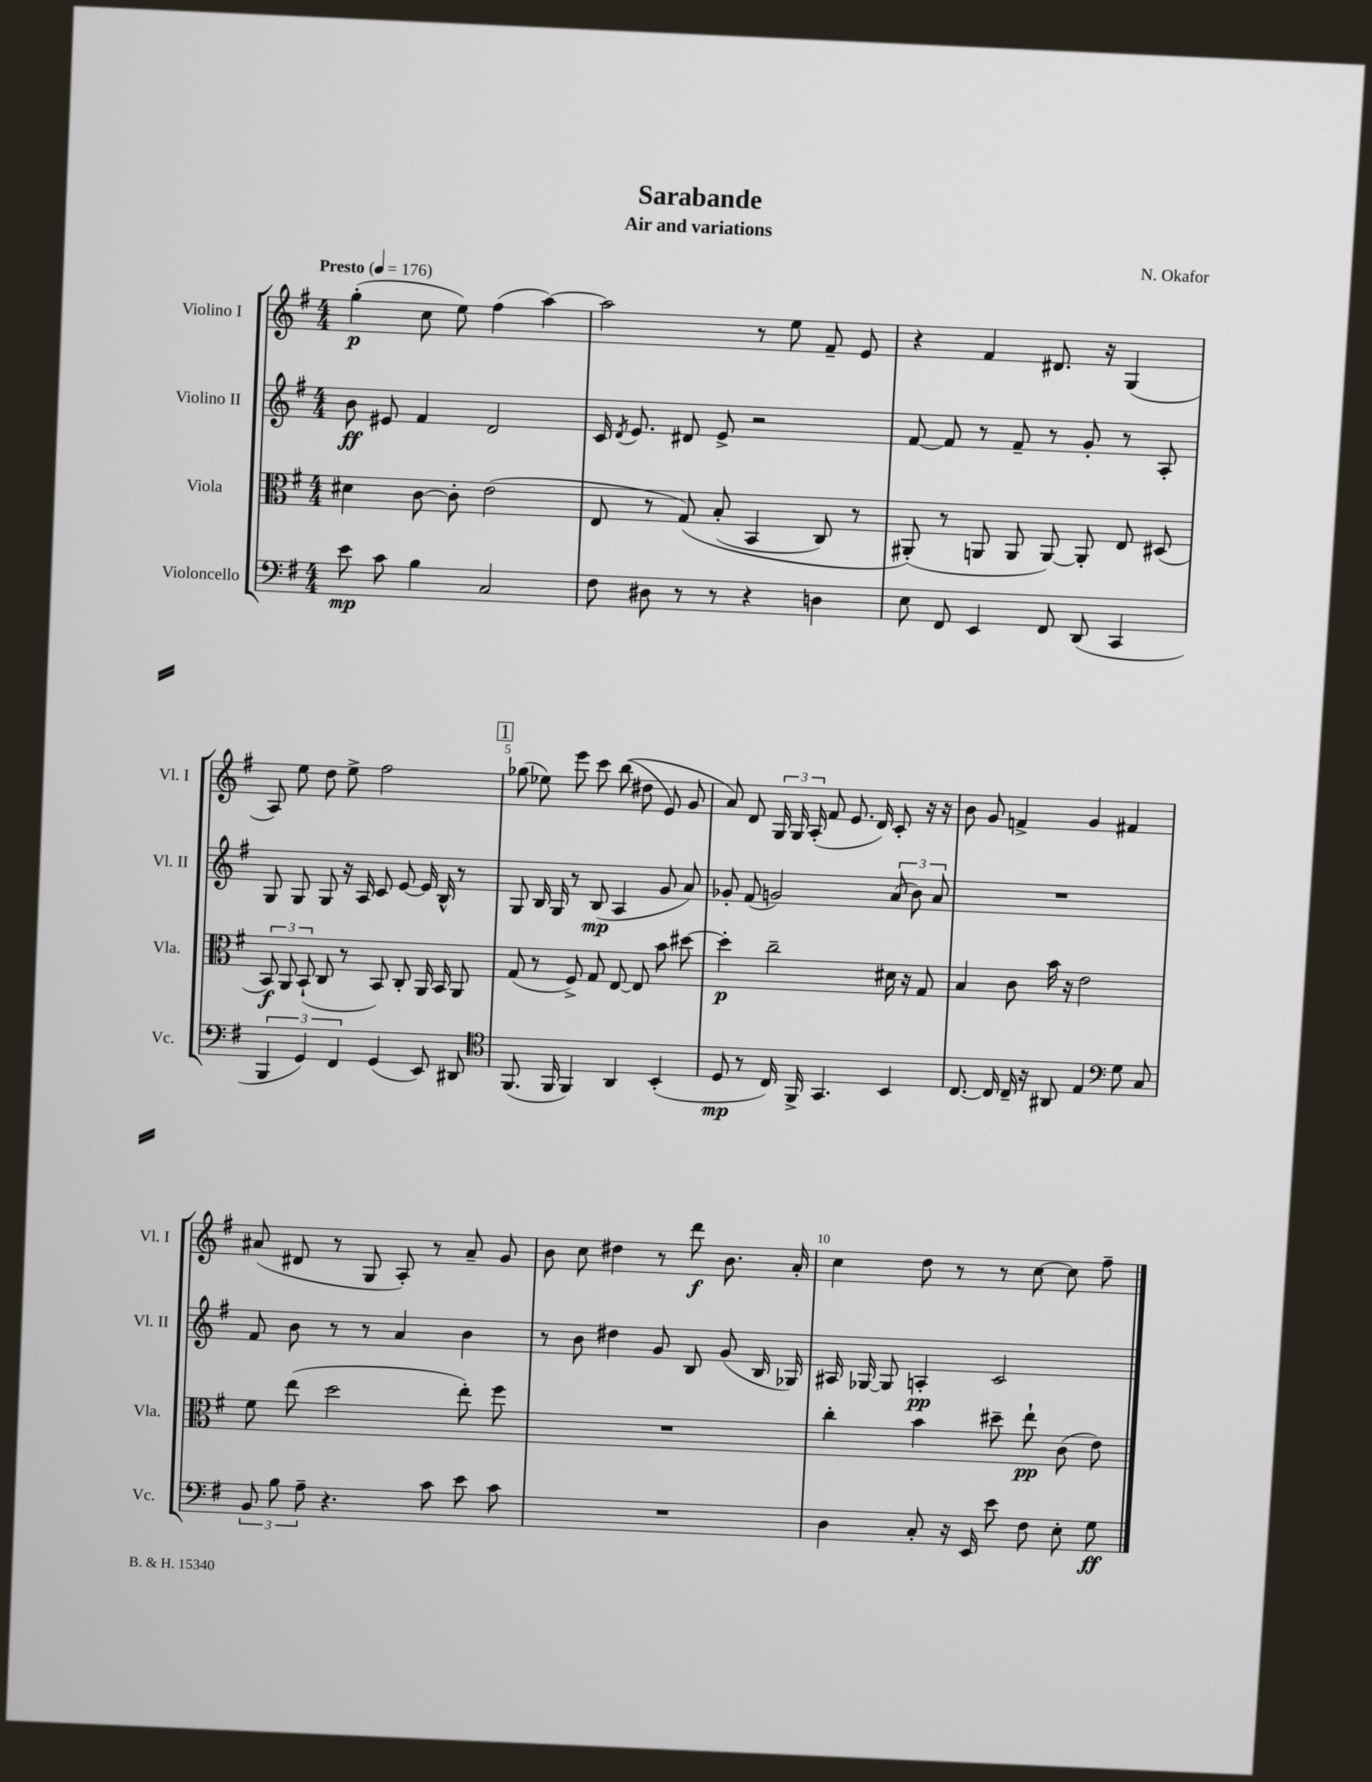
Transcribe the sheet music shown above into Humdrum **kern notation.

**kern	**kern	**kern	**kern
*staff4	*staff3	*staff2	*staff1
*clefF4	*clefC3	*clefG2	*clefG2
*k[f#]	*k[f#]	*k[f#]	*k[f#]
*M4/4	*M4/4	*M4/4	*M4/4
*MM176	*MM176	*MM176	*MM176
8e	4d#	8b	(4gg'
8c	.	8e#	.
4B	[8c	4f#	8cc
.	8c']	.	8ee)
2C	(2e	2d	(4ff#
.	.	.	[4aa)
=	=	=	=
8F#	8E	16c	2aa]
.	.	8qd	.
.	.	8.e	.
8D#	8r	.	.
8r	&(8G)	8d#	.
8r	(8B'	8e^	.
4r	4BB	2r	8r
.	.	.	8ee
4D	8C)	.	8f#~
.	8r	.	8e
=	=	=	=
8E	(8AA#'&)	[8f#	4r
8FF#	8r	8f#]	.
4EE	8AA	8r	4f#
.	8AA	8f#~	.
8FF#	[8AA)	8r	8.d#
(8DD	8AA']	8g'	.
.	.	.	16r
4CC	8E	8r	(4G
.	(8D#	8A'	.
=	=	=	=
6BBB	12BB)	8G	8A)
.	12AA	.	.
.	.	8G	8ee
6GG)	(12BB`	.	.
.	8C	8G	8dd
6FF#	.	.	.
.	8r	16r	8ee^
.	.	16A	.
(4GG	8BB)	8c	2ff#
.	8C'	[8e	.
8EE)	16AA	16e]	.
.	16BB	16B^^	.
8DD#	8AA	8r	.
=	=	=	=
*clefC4	*	*	*
(8.FF#	(8G	8G	(8gg-
.	8r	16B	8ee-)
16FF#	.	16G	.
4FF#)	8F#^)	8r	8eee
.	8G	(8B	8ccc
4AA	[8E	4A	&((8bb
.	8E]	.	8dd#
(4BB'	8b	8g	8e)
.	[8dd#	8a)	8g
=	=	=	=
8D	4dd#']	8g-'	8a&)
8r	.	(8f#	8d
16C)	2cc~	2g)	24G
.	.	.	24G
16FF#^	.	.	.
.	.	.	(24A'
4.GG	.	.	8f#
.	.	.	8.e
.	.	.	16d)
4BB	16d#	(12a	8c'
.	16r	.	.
.	.	12b)	.
.	8G	.	16r
.	.	12a	.
.	.	.	16r
=	=	=	=
[8.C	4B	1r	8b
.	.	.	8g
16C]	.	.	.
16C~	8c	.	4f^
16r	.	.	.
8AA#	16b	.	.
.	16r	.	.
4E	2e	.	4g
*clefF4	*	*	*
8G	.	.	4f#
8C	.	.	.
=	=	=	=
12BB	8f#	8f#	(8a#
12B	.	.	.
.	(8ee	8b	8d#
12A~	.	.	.
4.r	2dd	8r	8r
.	.	8r	8G
.	.	4a	8A')
8c	.	.	8r
8e	8ee')	4b	8a#~
8c	8ff#	.	8g
=	=	=	=
1r	1r	8r	8b
.	.	8b	8cc
.	.	4dd#	4dd#
.	.	8g	8r
.	.	8B	8ddd
.	.	(8g	8.b
.	.	16B	.
.	.	16G-)	16a'
=	=	=	=
4D	4cc'	16A#	4cc
.	.	[16G-	.
.	.	8G-]	.
8C'	4b	4A'	8dd
16r	.	.	8r
16EE	.	.	.
8e	8dd#~	2c	8r
8F#	8ee`	.	[8cc
8E'	(8c	.	8cc]
8G	8e)	.	8ff#~
==	==	==	==
*-	*-	*-	*-
